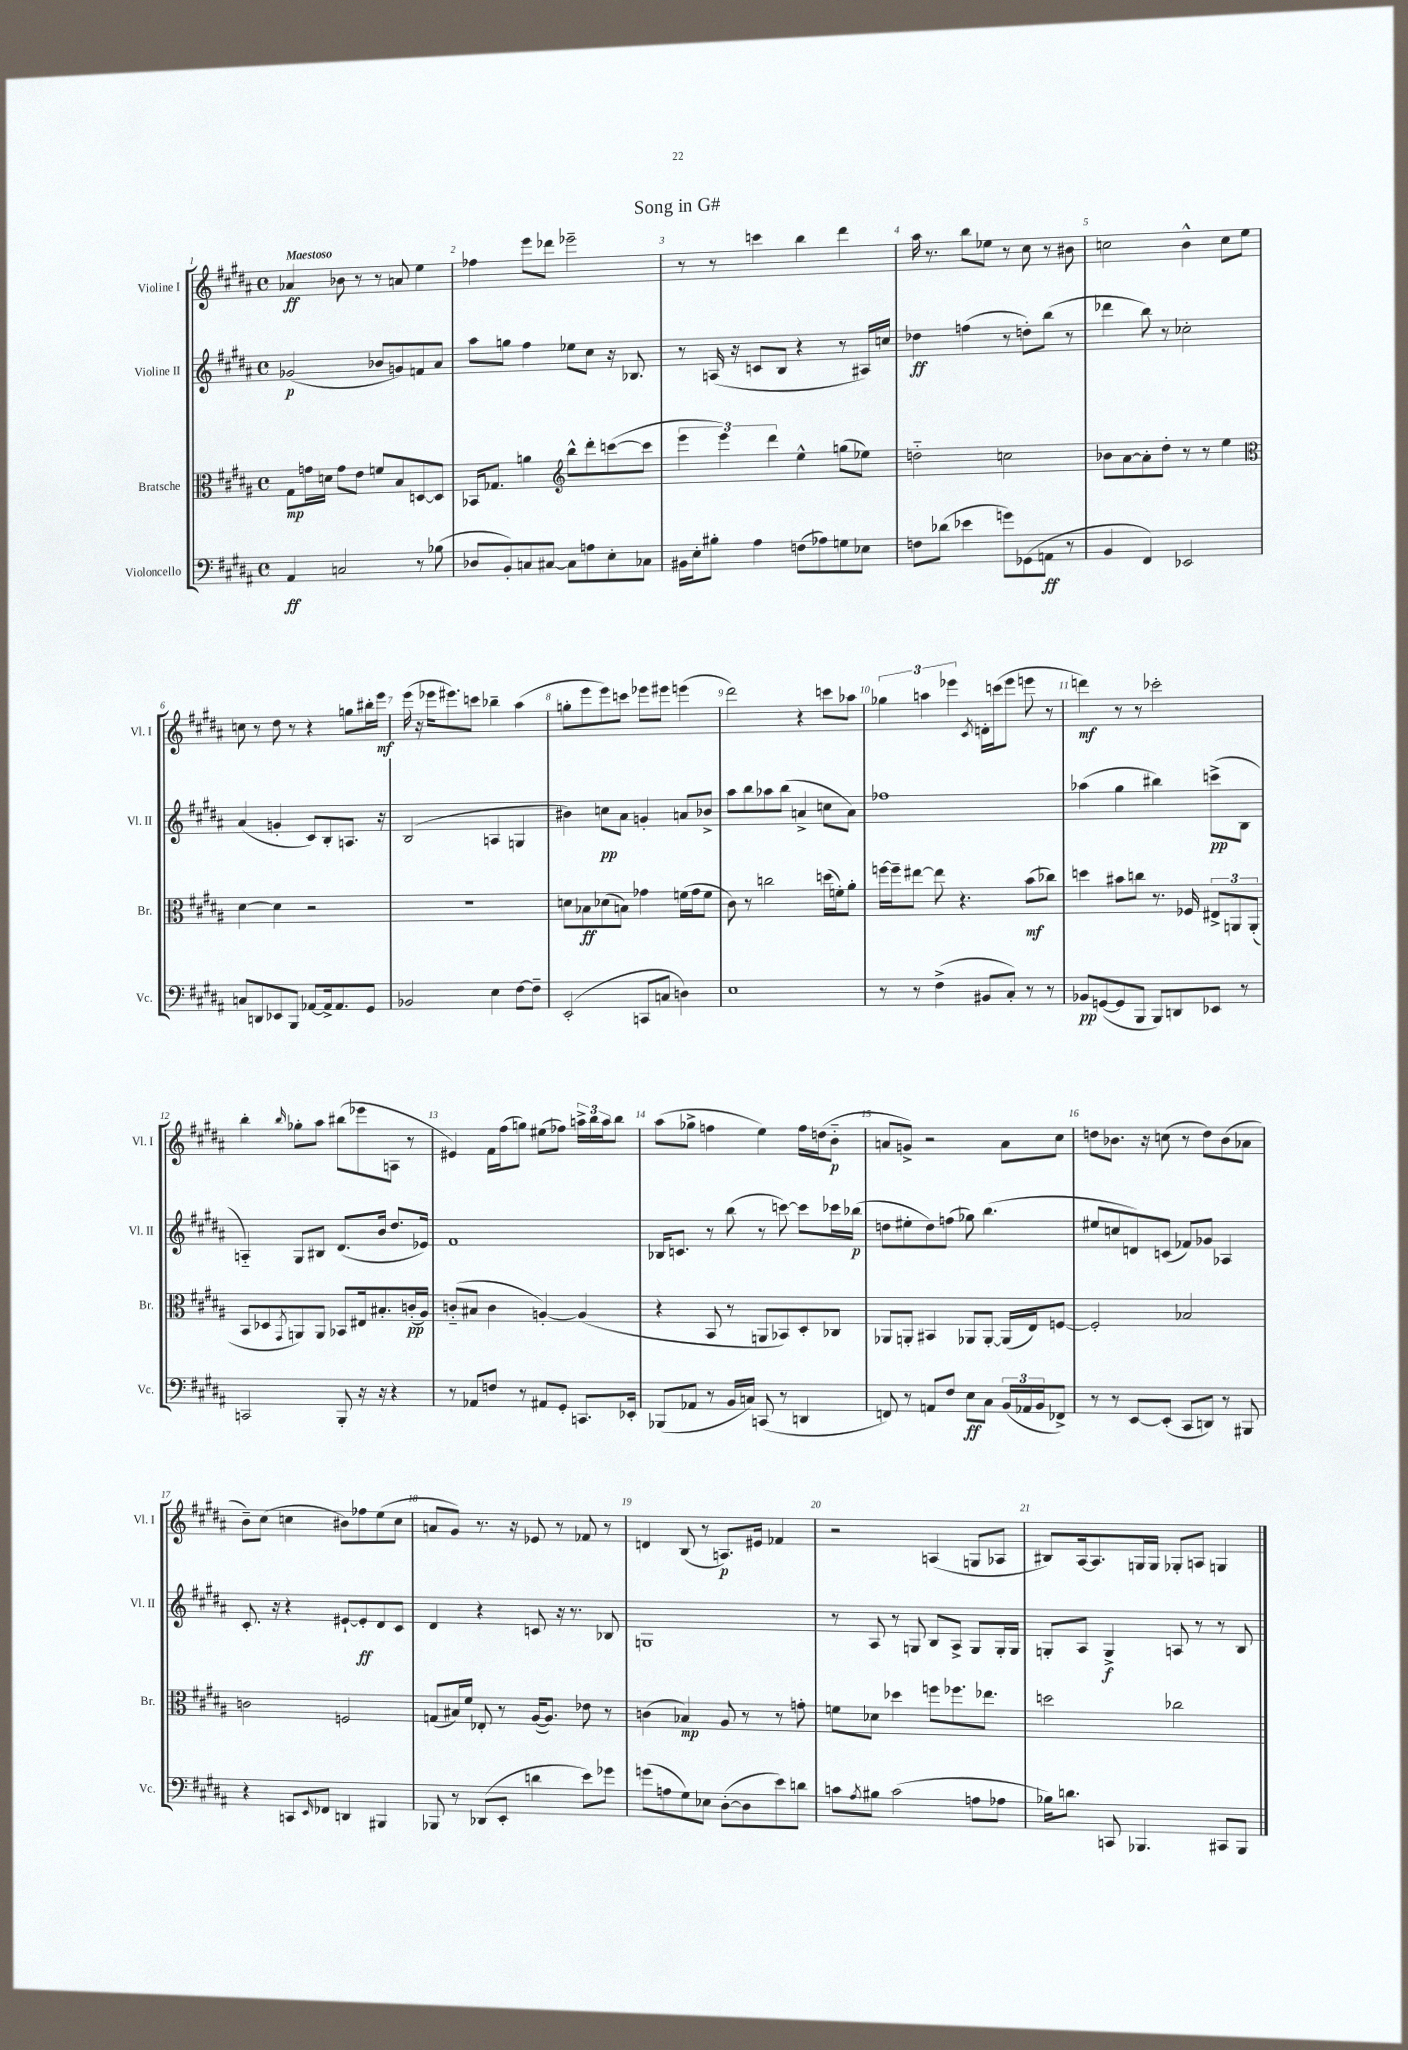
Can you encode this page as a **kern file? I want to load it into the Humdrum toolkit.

**kern	**dynam	**kern	**dynam	**kern	**dynam	**kern	**dynam
*part4	*part4	*part3	*part3	*part2	*part2	*part1	*part1
*staff4	*staff4	*staff3	*staff3	*staff2	*staff2	*staff1	*staff1
*I"Violoncello	*	*I"Bratsche	*	*I"Violine II	*	*I"Violine I	*
*I'Vc.	*	*I'Br.	*	*I'Vl. II	*	*I'Vl. I	*
*clefF4	*	*clefC3	*	*clefG2	*	*clefG2	*
*k[f#c#g#d#a#]	*	*k[f#c#g#d#a#]	*	*k[f#c#g#d#a#]	*	*k[f#c#g#d#a#]	*
*M4/4	*	*M4/4	*	*M4/4	*	*M4/4	*
*met(c)	*	*met(c)	*	*met(c)	*	*met(c)	*
=1	=1	=1	=1	=1	=1	=1	=1
!	!	!	!	!	!	!LO:TX:a:B:t=Maestoso	!
4AA#/	ff	8G#\L	mp	(2g-X/	p	4a-X/	ff
.	.	16gn\L	.	.	.	.	.
.	.	16dn\JJ	.	.	.	.	.
2Cn/	.	8g\L	.	.	.	8b-X\	.
.	.	8e\J	.	.	.	8r	.
.	.	8fn/L	.	8b-X/L	.	8r	.
.	.	8B/	.	8gn/)	.	8an/	.
8r	.	[8Dn/	.	8fn/	.	4ee\	.
(8B-X\	.	8D/J]	.	8a#/J	.	.	.
=2	=2	=2	=2	=2	=2	=2	=2
8D-X/L	.	16BB-X/KL	.	8aa#\L	.	4ff-X\	.
.	.	8.G-X/J	.	.	.	.	.
8BB'/)	.	.	.	8ggn\J	.	.	.
8Cn/	.	4an\	.	4ff#\	.	8eee\L	.
[8C#X/J	.	.	.	.	.	8ddd-X\J	.
*	*	*clefG2	*	*	*	*	*
8C#\L]	.	8bb^^\L	.	8ee-X\L	.	2eee-X~\	.
8An\	.	8ddd#'\	.	8cc#\J	.	.	.
8E'\	.	([8cccn\	.	16r	.	.	.
.	.	.	.	8.B-X/	.	.	.
8C-X\J	.	8ccc\J]	.	.	.	.	.
=3	=3	=3	=3	=3	=3	=3	=3
16BB#X\LL	.	6eee\	.	8r	.	8r	.
16E'\J	.	.	.	.	.	.	.
8B#X'\J	.	.	.	(16An/	.	8r	.
.	.	6eee\)	.	.	.	.	.
.	.	.	.	16r	.	.	.
4A#\	.	.	.	8cn/L	.	4cccn\	.
.	.	6ddd#\	.	.	.	.	.
.	.	.	.	8B/J	.	.	.
(8Fn\L	.	4ee^^\	.	4r	.	4bb\	.
8A-X\)	.	.	.	.	.	.	.
8Gn\	.	(8ggn\L	.	8r	.	4ddd#\	.
8E-X\J	.	8ee-X\J)	.	16A#X/LL)	.	.	.
.	.	.	.	16ccn/JJ	.	.	.
=4	=4	=4	=4	=4	=4	=4	=4
8Fn\L	.	2ddn\	.	4dd-X\	ff	16aa#\	.
.	.	.	.	.	.	8.r	.
(8d-X\J	.	.	.	.	.	.	.
4e-X\	.	.	.	(4ffn\	.	8bb\L	.
.	.	.	.	.	.	8ee-X\J	.
8gn\L)	.	2ccn\	.	8r	.	8r	.
(8GG-X\	.	.	.	8ddn'\L)	.	8cc#\	.
8AAn\J	ff	.	.	(8bb\J	.	8r	.
8r	.	.	.	8r	.	8b#X\	.
=5	=5	=5	=5	=5	=5	=5	=5
4BB/	.	8b-X\L	.	4ddd-X\	.	2ccn\	.
.	.	[8a#\	.	.	.	.	.
4FF#/)	.	8a#'\]	.	8bb\)	.	.	.
.	.	8dd#'\J	.	8r	.	.	.
2EE-X/	.	8r	.	2cc-X'\	.	4b^^\	.
.	.	8r	.	.	.	.	.
.	.	4ee\	.	.	.	8cc\L	.
.	.	.	.	.	.	8ee\J	.
!!LO:LB:g=z
=6	=6	=6	=6	=6	=6	=6	=6
*	*	*clefC3	*	*	*	*	*
8Cn/L	.	[4d#\	.	(4a#/	.	8ccn\	.
8DDn/	.	.	.	.	.	8r	.
8EE-X/	.	4d#\]	.	4gn'/	.	8dd#\	.
8BBB/J	.	.	.	.	.	8r	.
[8AA-X/L	.	2r	.	8c#/L)	.	4r	.
16AA-^/k]	.	.	.	8B'/	.	.	.
8.AA-/	.	.	.	.	.	.	.
.	.	.	.	8.An/J	.	8ggn\L	.
8GG#/J	.	.	.	.	.	16bb#X'\L	.
.	.	.	.	16r	.	16eee\JJ	mf
=7	=7	=7	=7	=7	=7	=7	=7
2BB-X/	.	1r	.	(2B/	.	(16eee\	.
.	.	.	.	.	.	16r	.
.	.	.	.	.	.	16eee-X\KL	.
.	.	.	.	.	.	8.eee#X\)	.
.	.	.	.	.	.	8cccn\J	.
4E\	.	.	.	4An/	.	4bb-X~\	.
[8F#\L	.	.	.	4Gn/	.	(4aa#\	.
8F#~\J]	.	.	.	.	.	.	.
=8	=8	=8	=8	=8	=8	=8	=8
(2EE'/	.	8dn\L	.	4b#X\)	.	8ggn'\L	.
.	.	8B-X\	ff	.	.	8eee\	.
.	.	(8d-X\	.	8ccn\L	pp	8eee\)	.
.	.	8Bn\J)	.	8a#\J	.	8cccn\J	.
8CCn/L	.	4g-X\	.	4gn'/	.	8eee-X\L	.
8Cn/J	.	.	.	.	.	8eee#X\J	.
4Dn\)	.	(16fn\LL	.	8an/L	.	(4eeen\	.
.	.	16g-\J	.	.	.	.	.
.	.	8f\J	.	8b-X^/J	.	.	.
=9	=9	=9	=9	=9	=9	=9	=9
1E	.	8c#\)	.	8aa#\L	.	2ddd#\)	.
.	.	8r	.	8bb\	.	.	.
.	.	2ccn\	.	8aa-X\	.	.	.
.	.	.	.	(8bb\J	.	.	.
.	.	.	.	4an^/	.	4r	.
.	.	(16ddn\LL	.	8ccn\L	.	8cccn\L	.
.	.	16fn'\J)	.	.	.	.	.
.	.	8a#'\J	.	8a\J)	.	8aa-X\J	.
=10	=10	=10	=10	=10	=10	=10	=10
8r	.	[16ffn\LL	.	1ff-X	.	6gg-X\	.
.	.	16ff~\J]	.	.	.	.	.
8r	.	[8ee#X\J	.	.	.	.	.
.	.	.	.	.	.	6aan\	.
(4F#^\	.	8ee#\]	.	.	.	.	.
.	.	.	.	.	.	6eee-X\	.
.	.	4.r	.	.	.	.	.
.	.	.	.	.	.	8qc#/	.
8BB#X/L	.	.	.	.	.	16dn'\LL	.
.	.	.	.	.	.	(16cccn\J	.
8C#'/J)	.	.	.	.	.	8eee-\J	.
8r	.	(8b\L	mf	.	.	8eeen\	.
8r	.	8cc-X\J)	.	.	.	8r	.
=11	=11	=11	=11	=11	=11	=11	=11
8BB-X/L	pp	4ddn\	.	(4aa-X\	.	4dddn\)	mf
([8GGn/	.	.	.	.	.	.	.
8GG/]	.	8b#X\L	.	4gg#\	.	8r	.
8BBB/J	.	8ccn\J	.	.	.	8r	.
8BBB/L)	.	8.r	.	4bb#X\)	.	2ccc-X'\	.
8DDn/	.	.	.	.	.	.	.
.	.	16F-X/	.	.	.	.	.
8EE-X/J	.	12E#X^/L	.	(8cccn^\L	pp	.	.
.	.	12AAn/	.	.	.	.	.
8r	.	.	.	8B\J	.	.	.
.	.	(12AA'/J	.	.	.	.	.
!!LO:LB:g=z
=12	=12	=12	=12	=12	=12	=12	=12
2CCn/	.	8BB/L	.	4An/)	.	4bb'\	.
.	.	8D-X/	.	.	.	.	.
.	.	8qGG#/	.	.	.	16qqbb/	.
.	.	8AAn/)	.	8G#/L	.	8gg-X'\L	.
.	.	8AA/J	.	8B#X/J	.	8aa#\J	.
8BBB'/	.	8BB-X/L	.	(8.d#/L	.	(8bb#X\L	.
16r	.	16E#X/k	.	.	.	8eee-X\	.
16r	.	8.B#X'/	.	16b/Jk	.	.	.
4r	.	.	.	8.dd#/L	.	8An\J	.
.	.	(16cn'/L	pp	.	.	8r	.
.	.	16A#/JJ)	.	16e-X/Jk)	.	.	.
=13	=13	=13	=13	=13	=13	=13	=13
8r	.	(8cn/L	.	1f#	.	4e#X/)	.
8AA-X/L	.	8B#X/J	.	.	.	.	.
8Fn/J	.	4c\	.	.	.	16f#\LL	.
.	.	.	.	.	.	(16ff#\J	.
8r	.	.	.	.	.	8ggn\J)	.
8AA#X/L	.	[4An'/)	.	.	.	(8ee#X\L	.
8GG#'/J	.	.	.	.	.	8ff-X\J)	.
8.CCn/L	.	(4A/]	.	.	.	24aan^\LL	.
.	.	.	.	.	.	24bb\	.
.	.	.	.	.	.	24aa\J	.
.	.	.	.	.	.	8bb\J	.
16EE-X'/Jk	.	.	.	.	.	.	.
=14	=14	=14	=14	=14	=14	=14	=14
(8BBB-X/L	.	4r	.	16B-X/KL	.	(8aa#\L	.
.	.	.	.	8.cn/J	.	.	.
8AA-X/J	.	.	.	.	.	8gg-X^\J	.
8r	.	8BB/	.	8r	.	4ffn\	.
16BB/LL	.	8r	.	(8bb\	.	.	.
16Cn/JJ)	.	.	.	.	.	.	.
(8CCn/	.	8AAn/L	.	8r	.	4ee\)	.
8r	.	8BB-X/)	.	[8cccn\)	.	.	.
4DDn/	.	8D#'/	.	8ccc\L]	.	16ff\LL	.
.	.	.	.	.	.	(16ddn\J	.
.	.	8C-X/J	.	16ccc-X\L	.	8b\J	p
.	.	.	.	(16bb-X\JJ	p	.	.
=15	=15	=15	=15	=15	=15	=15	=15
8FFn/)	.	8AA-X/L	.	8ddn\L	.	8an/L	.
8r	.	8AAn'/J	.	8ee#X'\	.	8gn^/J)	.
8AAn/L	.	4BB#X/	.	8dd\)	.	2r	.
8F#/J	.	.	.	(8ffn\J	.	.	.
8E\L	ff	8AA-X/L	.	8gg-X\)	.	.	.
8C#\J	.	[8AA-'/J	.	(4.bb\	.	.	.
(24BB/LL	.	(16AA-/LL]	.	.	.	8a\L	.
24AA-X/	.	.	.	.	.	.	.
.	.	16E/J)	.	.	.	.	.
24BB/J	.	.	.	.	.	.	.
8FF-X^/J)	.	[8Fn/J	.	.	.	8cc#\J	.
=16	=16	=16	=16	=16	=16	=16	=16
8r	.	2F'/]	.	8ee#X/L	.	8ddn\L	.
8r	.	.	.	8ccn/	.	8.b-X\J	.
[8EE/L	.	.	.	8dn/)	.	.	.
.	.	.	.	.	.	16r	.
(8EE'/J]	.	.	.	(8cn/J	.	(8ccn\	.
8CC#/L	.	2B-X/	.	8f-X/L)	.	8r	.
8DDn/J)	.	.	.	8g-X/J	.	8dd\L)	.
8r	.	.	.	4A-X/	.	(8b-\	.
8BBB#X/	.	.	.	.	.	8a-X\J	.
!!LO:LB:g=z
=17	=17	=17	=17	=17	=17	=17	=17
4r	.	2cn\	.	8.c#'/	.	8b~\L)	.
.	.	.	.	.	.	(8cc#\J	.
.	.	.	.	16r	.	.	.
8CCn/L	.	.	.	4r	.	4ccn\	.
16qqEE/	.	.	.	.	.	.	.
8FF-X/J	.	.	.	.	.	.	.
4DDn/	.	2Fn/	.	[8e#X`/L	.	8b#X\L)	.
.	.	.	.	8e#'/]	ff	8ff-X\	.
4BBB#X/	.	.	.	8d#/	.	(8ee\	.
.	.	.	.	8c#/J	.	8cc\J	.
=18	=18	=18	=18	=18	=18	=18	=18
8BBB-X/	.	(8Gn/L	.	4d#/	.	8an/L	.
8r	.	16B#X/L)	.	.	.	8g#/J)	.
.	.	16f#/JJ	.	.	.	.	.
(8DD-X/L	.	8E-X'/	.	4r	.	8.r	.
8EE'/J	.	8r	.	.	.	.	.
.	.	.	.	.	.	16r	.
4dn\	.	([16A#/KL	.	8cn/	.	8e-X/	.
.	.	8.A#/J])	.	.	.	.	.
.	.	.	.	16r	.	8r	.
.	.	.	.	8.r	.	.	.
8e\L)	.	8e-X\	.	.	.	8f-X/	.
8g-X\J	.	8r	.	8B-X/	.	8r	.
=19	=19	=19	=19	=19	=19	=19	=19
(8gn\L	.	(4cn\	.	1Gn	.	4dn/	.
8An\	.	.	.	.	.	.	.
8G#\)	.	4B-X/)	mp	.	.	(8B/	.
8E-X\J	.	.	.	.	.	8r	.
([8D#'\L	.	8A#/	.	.	.	8.An/L)	p
8D#\]	.	8r	.	.	.	.	.
.	.	.	.	.	.	16e#X/Jk	.
8e\)	.	8r	.	.	.	4f-X/	.
8dn\J	.	8gn'\	.	.	.	.	.
=20	=20	=20	=20	=20	=20	=20	=20
8cn\L	.	8fn\L	.	8r	.	2r	.
8qA#/	.	.	.	.	.	.	.
8B#X\J	.	8d-X\J	.	8A#/	.	.	.
(2c\	.	4dd-X\	.	8r	.	.	.
.	.	.	.	8Gn/	.	.	.
.	.	8ffn\L	.	8B/L	.	(4An/	.
.	.	8.ff-X\	.	8A#^/J	.	.	.
8An\L	.	.	.	8G/L	.	8Gn/L	.
.	.	8.ee-X\J	.	.	.	.	.
8A-X\J	.	.	.	16G'/L	.	8A-X/J	.
.	.	.	.	16G/JJ	.	.	.
=21	=21	=21	=21	=21	=21	=21	=21
16B-X\KL)	.	2ddn\	.	8Gn'/L	.	8B#X/L)	.
8.dn\J	.	.	.	.	.	.	.
.	.	.	.	8A#/J	.	[16A#/k	.
.	.	.	.	.	.	8.A#/]	.
8CCn/	.	.	.	4G^/	f	.	.
4.BBB-X/	.	.	.	.	.	16Gn/L	.
.	.	.	.	.	.	16G/JJ	.
.	.	2cc-X\	.	8An/	.	8G-X'/L	.
.	.	.	.	8r	.	8An/J	.
8CC#X/L	.	.	.	8r	.	4Gn/	.
8BBB-/J	.	.	.	8B/	.	.	.
==	==	==	==	==	==	==	==
*-	*-	*-	*-	*-	*-	*-	*-
